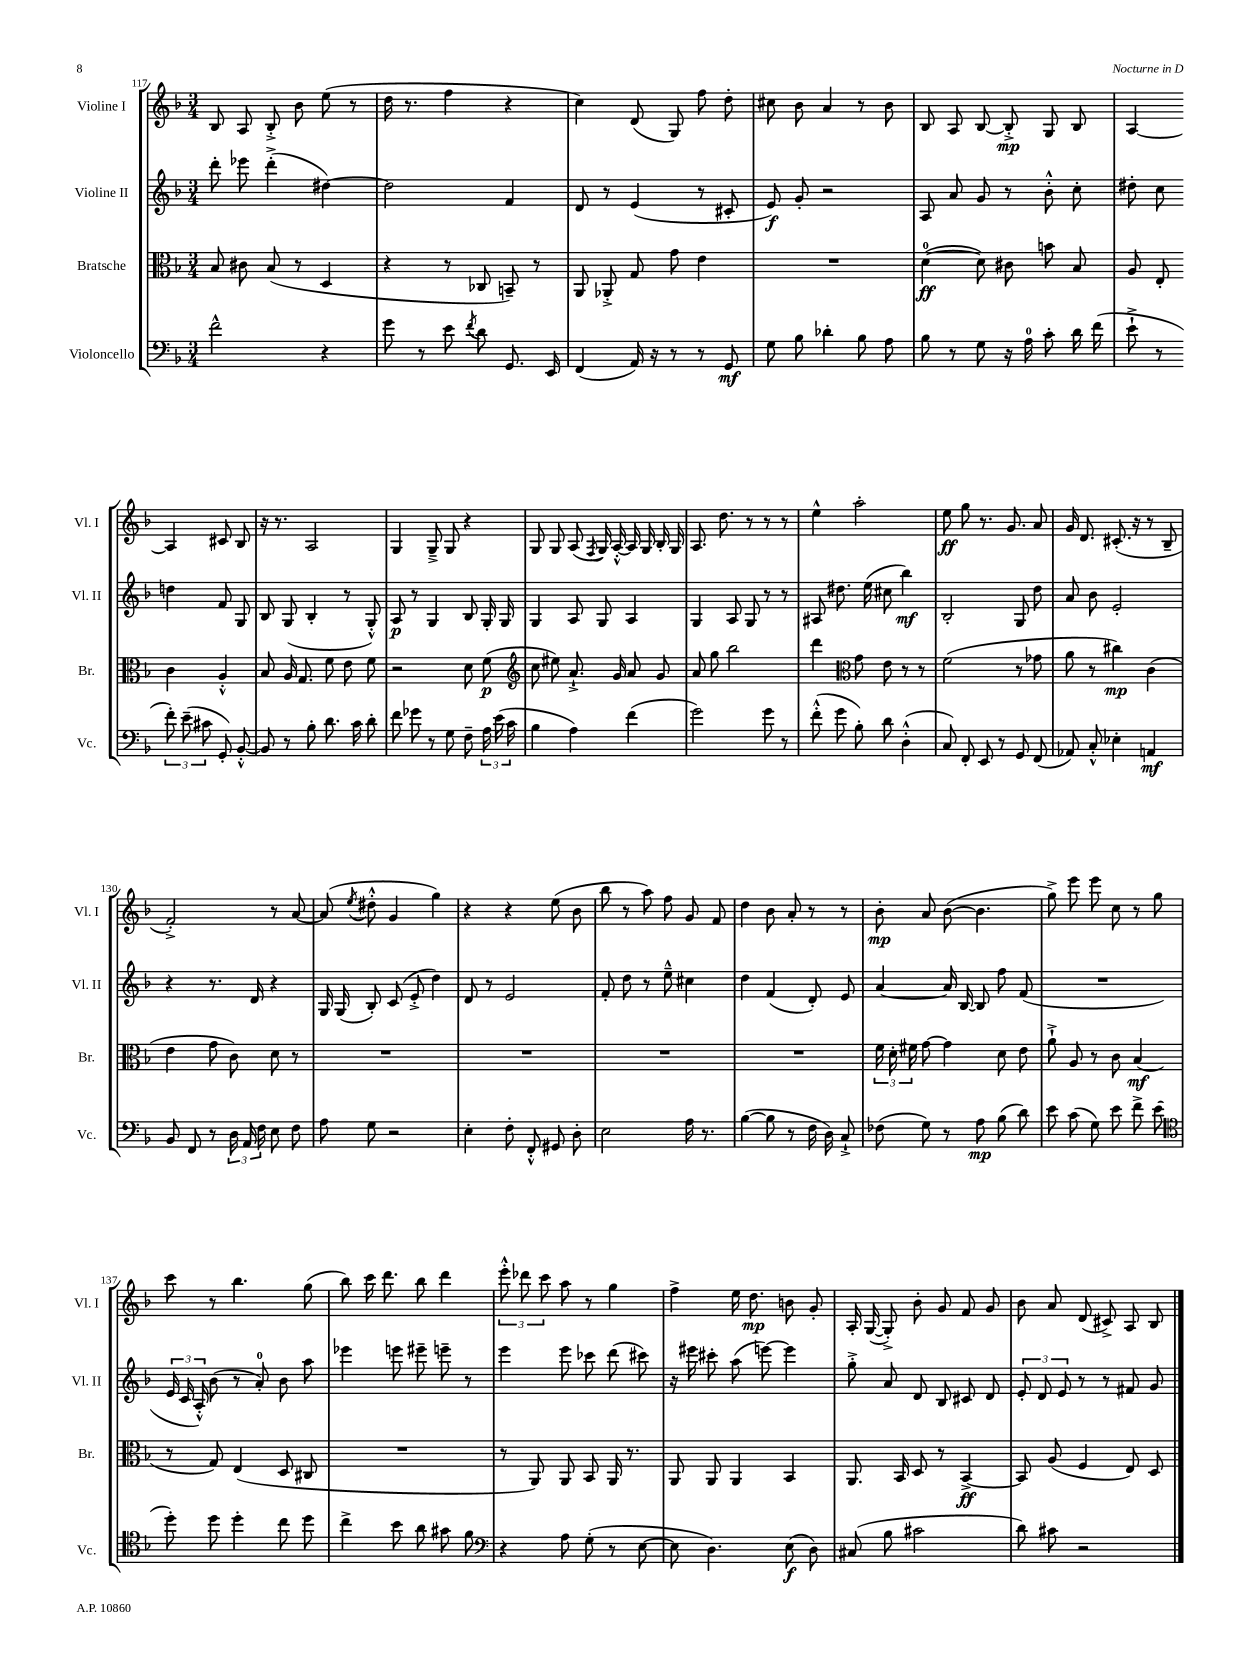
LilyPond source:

<<
\new StaffGroup <<
\new Staff = "s0" \with { instrumentName = "Violine I" shortInstrumentName = "Vl. I" } {
    \clef treble \key f \major \numericTimeSignature \time 3/4
    \autoBeamOff bes8 a8 bes8-.-> bes'8 e''8( r8 |
    d''16 r8. f''4 r4 |
    c''4) d'8( g8) f''8 d''8-. |
    cis''8 bes'8 a'4 r8 bes'8 |
    bes8 a8 bes8~ bes8-.->\mp g8 bes8 |
    a4~ a4 cis'8 bes8 |
    r16 r8. a2 |
    g4 g8---> g8 r4 |
    g8 g8 a8( \acciaccatura { f8 } g16) a16~-.-^ a16 g16 bes16-. g16 |
    a8. d''8. r8 r8 r8 |
    e''4-^ a''2-. |
    e''8\ff g''8 r8. g'8. a'8 |
    g'16 d'8. cis'8.-.( r16 r8 bes8-- |
    f'2-.->) r8 a'8~ |
    a'8( \acciaccatura { e''8 } dis''8-.-^ g'4 g''4) |
    r4 r4 e''8( bes'8 |
    bes''8 r8 a''8) f''8 g'8 f'8 |
    d''4 bes'8 a'8-. r8 r8 |
    bes'8-.\mp a'8 bes'8~( bes'4. |
    g''8->) e'''8 e'''8 c''8 r8 g''8 |
    c'''8 r8 bes''4. g''8( |
    bes''8) c'''16 d'''8. bes''8 d'''4 |
    \tuplet 3/2 { e'''8-.-^ des'''8 c'''8 } a''8 r8 g''4 |
    f''4-> e''16 d''8.\mp b'8 g'8-. |
    a16-. g16~( g8-.->) bes'8-. g'8 f'8 g'8 |
    bes'8 a'8 d'8( cis'8->) a8 bes8 \bar "|." |
}
\new Staff = "s1" \with { instrumentName = "Violine II" shortInstrumentName = "Vl. II" } {
    \clef treble \key f \major \numericTimeSignature \time 3/4
    \autoBeamOff d'''8-. ees'''8 d'''4-.->( dis''4~) |
    dis''2 f'4 |
    d'8 r8 e'4( r8 cis'8-. |
    e'8\f) g'8-. r2 |
    a8 a'8 g'8 r8 bes'8-.-^ c''8-. |
    dis''8-. c''8 d''4 f'8 g8 |
    bes8 g8( bes4-. r8 g8-.-^) |
    a8\p r8 g4 bes8 g16-. g16 |
    g4 a8 g8 a4 |
    g4 a8 g8 r8 r8 |
    ais8 dis''8. e''16( cis''8 bes''4\mf) |
    bes2-. g8 d''8 |
    a'8 bes'8 e'2-. |
    r4 r8. d'16 r4 |
    g16 g16( bes8-.) c'8( e'8-.-> d''4) |
    d'8 r8 e'2 |
    f'8-. d''8 r8 e''8---^ cis''4 |
    d''4 f'4( d'8-.) e'8 |
    a'4~ a'16 bes16~ bes8 f''8 f'8( |
    R2. |
    \tuplet 3/2 { e'16 c'16 a16-.-^) } bes'8( r8 a'8-0-.) bes'8 a''8 |
    ees'''4 e'''8 eis'''8-- e'''8-- r8 |
    e'''4 e'''8 ces'''8 d'''8( cis'''8) |
    r16 eis'''16 cis'''8-. a''8( e'''8~) e'''4 |
    g''8-.-> a'8 d'8 bes8 cis'8 d'8 |
    \tuplet 3/2 { e'8-. d'8 e'8 } r8 r8 fis'8 g'8 \bar "|." |
}
\new Staff = "s2" \with { instrumentName = "Bratsche" shortInstrumentName = "Br." } {
    \clef alto \key f \major \numericTimeSignature \time 3/4
    \autoBeamOff bes8 cis'8 bes8( r8 d4 |
    r4 r8 ces8 b,8--) r8 |
    a,8 aes,8-.-> g8 g'8 e'4 |
    R2. |
    d'4-0~\ff( d'8) cis'8 b'8 bes8 |
    a8 e8-. c'4 a4-.-^ |
    bes8 a16 g8. f'8 e'8 f'8 |
    r2 d'8 f'8\p( |
    \clef treble c''8 eis''8) a'8.-!-> g'16 a'8 g'8 |
    a'8 g''8 bes''2 |
    d'''4 \clef alto g'8 e'8 r8 r8 |
    f'2( r8 ges'8 |
    a'8 r8 cis''4\mp) c'4( |
    e'4 g'8 c'8) d'8 r8 |
    R2. |
    R2. |
    R2. |
    R2. |
    \tuplet 3/2 { f'16 d'16-. fis'16 } g'8~ g'4 d'8 e'8 |
    a'8-!-> a8 r8 c'8 bes4\mf( |
    r8 g8) e4( d8 cis8 |
    R2. |
    r8 a,8) a,8 bes,8 a,16 r8. |
    a,8 a,8 a,4 bes,4 |
    a,8. bes,16 d8 r8 bes,4~->\ff |
    bes,8 a8( f4 e8) d8 \bar "|." |
}
\new Staff = "s3" \with { instrumentName = "Violoncello" shortInstrumentName = "Vc." } {
    \clef bass \key f \major \numericTimeSignature \time 3/4
    \autoBeamOff f'2-^ r4 |
    g'8 r8 e'8 \acciaccatura { f'8 } d'8 g,8. e,16 |
    f,4( a,16) r16 r8 r8 g,8\mf |
    g8 bes8 des'4-. bes8 a8 |
    bes8 r8 g8 r16 a16-0 c'8-. d'16 f'16( |
    e'8-!-> r8 \tuplet 3/2 { f'8-.) e'8--( cis'8 } g,8-.) bes,8~-.-^ |
    bes,8 r8 bes8-. d'8. c'16 d'8-. |
    f'8 ges'8 r8 g8 f8-- \tuplet 3/2 { a16 e'16( c'16 } |
    bes4 a4) f'4( |
    g'2) g'8 r8 |
    f'8-.-^( g'8 bes8-.) d'8 d4-.-^( |
    c8) f,8-. e,8 r8 g,8 f,8( |
    aes,8) c8-.-^ ees4-. a,4\mf |
    bes,8 f,8 r8 \tuplet 3/2 { d16 a,16 f16 } e8 f8 |
    a8 g8 r2 |
    e4-. f8-. f,8-.-^ gis,8 d8-. |
    e2 a16 r8. |
    bes4~( bes8 r8 f16 d16) c8-!-> |
    fes8( g8) r8 a8\mp bes8( d'8) |
    e'8 c'8( g8) e'8 f'8-> e'8( |
    \clef tenor d''8-.) d''8 d''4-. c''8 d''8 |
    c''4-> bes'8 a'8 gis'8 f'8 |
    \clef bass r4 a8 g8-.( r8 e8~ |
    e8 d4.) e8\f( d8) |
    cis8( bes8 cis'2 |
    d'8) cis'8 r2 \bar "|." |
}
>>
>>
\layout { \context { \Score currentBarNumber = #117 } }
